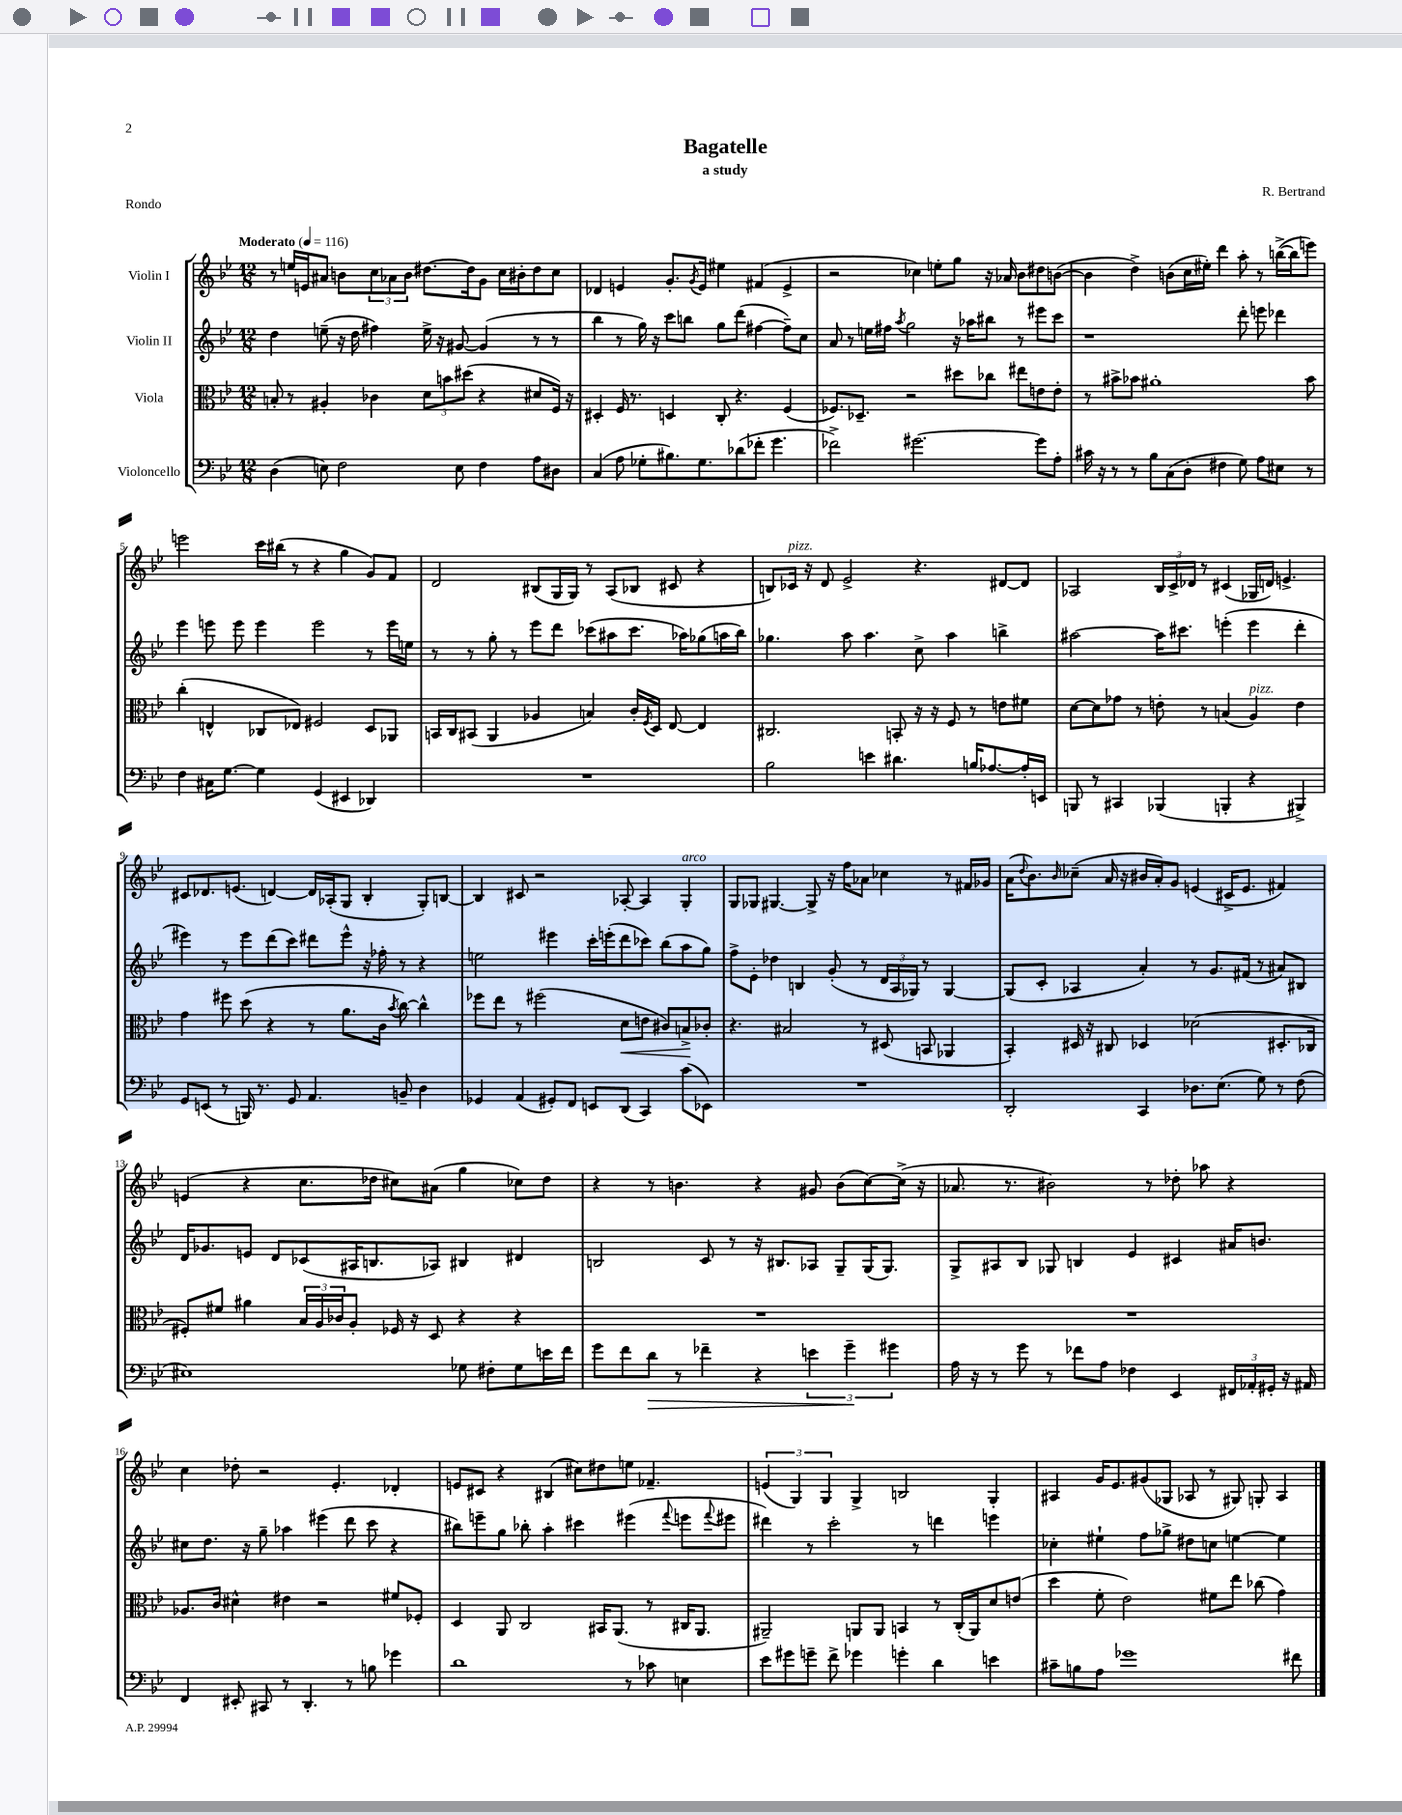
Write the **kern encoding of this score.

**kern	**dynam	**kern	**dynam	**kern	**kern
*part4	*part4	*part3	*part3	*part2	*part1
*staff4	*staff4	*staff3	*staff3	*staff2	*staff1
*I"Violoncello	*	*I"Viola	*	*I"Violin II	*I"Violin I
*clefF4	*	*clefC3	*	*clefG2	*clefG2
*k[b-e-]	*	*k[b-e-]	*	*k[b-e-]	*k[b-e-]
*M12/8	*	*M12/8	*	*M12/8	*M12/8
*MM116	*	*MM116	*	*MM116	*MM116
=1	=1	=1	=1	=1	=1
!	!	!	!	!	!LO:TX:a:B:t=Moderato
(4D\	.	8Bn'/	.	4dd\	8r
.	.	8r	.	.	16een/LL
.	.	.	.	.	16en/J
8En\)	.	4A#X'/	.	(8een~\	8a#X/J
2F\	.	.	.	16r	8bn\L
.	.	.	.	16dd\	.
.	.	4c-X\	.	4ff#X\)	12cc\
.	.	.	.	.	12a-X\
.	.	.	.	.	12b\J
.	.	12d\L	.	16ee^\	[8.dd#X\L
.	.	.	.	16r	.
.	.	12bn\	.	.	.
8E\	.	.	.	[8g#X/	.
.	.	(12dd#X\J	.	.	.
.	.	.	.	.	16dd#\k]
4F\	.	4r	.	(4g#/]	8g\J
.	.	.	.	.	16cc\LL
.	.	.	.	.	16b#X'\J
8A\L	.	8d#X/L	.	8r	8dd#\
8D#X\J	.	16F/Jk)	.	8r	8cc\J
.	.	16r	.	.	.
=2	=2	=2	=2	=2	=2
(4C/	.	4D#X'/	.	4bb-\	4d-X/
8A\	.	16F/	.	8r	4en/
.	.	8.r	.	.	.
8G-X'\L	.	.	.	16gg\)	.
.	.	.	.	16r	.
8.B#X\)	.	4Dn/	.	8ccc\L	8.g'/L
.	.	.	.	8bbn\J	.
.	.	.	.	.	8qg/
8.G-\	.	.	.	.	16e/Jk
.	.	8C'/	.	8gg\L	4ee#X\
(8d-X\	.	4.r	.	(8ddd\J	.
8f-X'\J	.	.	.	[4ff#X\	(4f#X/
4.g\	.	.	.	.	.
.	.	(4F/	.	8ff#~\L])	4e^/
.	.	.	.	8cc\J	.
=3	=3	=3	=3	=3	=3
2f-X^\)	.	8.F-X/L)	.	8a/	2r
.	.	.	.	8r	.
.	.	8.D-X~/J	.	.	.
.	.	.	.	16een\LL	.
.	.	.	.	16ff#X\JJ	.
.	.	.	.	8qaa/	.
.	.	2r	.	2gg\	.
[2.g#X\	.	.	.	.	4cc-X\)
.	.	.	.	.	8een'\L
.	.	8dd#X\L	.	16r	8gg\J
.	.	.	.	16aa-X\KL	.
.	.	8cc-X\J	.	8bb#X\J	16r
.	.	.	.	.	16a-X/
.	.	8ee#X\L	.	8r	8b-\L
8g#\L]	.	8en\	.	8eee#X\L	8dd#X\
8A'\J	.	8e'\J	.	8ccc\J	([8bn\J
=4	=4	=4	=4	=4	=4
16c#X\	.	8r	.	1r	4b\]
16r	.	.	.	.	.
8r	.	8b#X^\L	.	.	.
8r	.	8b-X\J	.	.	4dd^\)
8B-\L	.	1a#X'	.	.	.
(8C\	.	.	.	.	(8bn\L
8D'\J	.	.	.	.	16cc\L
.	.	.	.	.	16ee#X'\JJ)
4F#X\	.	.	.	.	4ddd\
8G\)	.	.	.	8ddd'\	8aa'\
8A\L	.	.	.	8eeen\	8r
8E#X\J	.	.	.	4ddd-X\	([16bbn^\LL
.	.	.	.	.	16bb\J]
8r	.	8b-\	.	.	8eeen\J)
!!LO:LB:g=z
=5	=5	=5	=5	=5	=5
4F\	.	(4cc'\	.	4eee-\	2eeen\
16C#X\KL	.	4En^^/	.	8eeen\	.
[8.G\J	.	.	.	.	.
.	.	.	.	8eee\	.
4G\]	.	8C-X/L	.	4eee\	16ccc\LL
.	.	.	.	.	(16bb#X\JJ
.	.	8E-X/J)	.	.	8r
(4GG/	.	2F#X/	.	2eee\	4r
4EE#X/	.	.	.	.	4gg\
4DD-X/)	.	8D/L	.	8r	8g/L)
.	.	8AA-X/J	.	16eee\LL	8f/J
.	.	.	.	16een\JJ	.
=6	=6	=6	=6	=6	=6
1.r	.	16BBn/LL	.	8r	2d/
.	.	16C/J	.	.	.
.	.	(8BB#X/J	.	8r	.
.	.	4AA/	.	8gg'\	.
.	.	.	.	8r	.
.	.	4A-X/	.	8eee-\L	(8B#X/L
.	.	.	.	8ddd\J	16G/L
.	.	.	.	.	16G/JJ)
.	.	4Bn/)	.	(8ccc-X\L	8r
.	.	.	.	8aa#X\	(8A/L
.	.	16c'/LL	.	8.ccc-\J	8B-X/J
.	.	8qF/	.	.	.
.	.	16D/JJ	.	.	.
.	.	[8E-/	.	.	8c#X/
.	.	.	.	16aa-X\KL)	.
.	.	4E-/]	.	(8gg-X\	4r
.	.	.	.	16aan\L	.
.	.	.	.	16bb-\JJ)	.
=7	=7	=7	=7	=7	=7
2B-\	.	2.C#X/	.	4.gg-X\	8Bn/L)
!	!	!	!	!	!LO:TX:a:i:t=pizz.
.	.	.	.	.	16c-X/Jk
.	.	.	.	.	16r
.	.	.	.	.	8d/
.	.	.	.	8aa\	2e-^/
4en\	.	.	.	4.aa\	.
4.d#X\	.	8BBn'/	.	.	.
.	.	16r	.	8cc^\	4.r
.	.	16r	.	.	.
.	.	8F/	.	4aa\	.
16Bn/KL	.	8r	.	.	.
[8.A-X/	.	.	.	.	.
.	.	8en\L	.	4bbn^\	[8d#X/L
16A-'/L]	.	8f#X\J	.	.	8d#/J]
16EEn/JJ	.	.	.	.	.
=8	=8	=8	=8	=8	=8
8BBBn/	.	[8d\L	.	[2aa#X\	2A-X/
8r	.	8d\]	.	.	.
4CC#X/	.	8g-X\J	.	.	.
.	.	8r	.	.	.
(4BBB-X/	.	8en'\	.	16aa#\KL]	24B-/LL
.	.	.	.	.	24c^/
.	.	.	.	8.ccc#X\J	.
.	.	.	.	.	24d-X/JJ
.	.	8r	.	.	8r
4BBBn'/	.	(4Bn/	.	(4eeen'\	(4c#X/
!	!	!LO:TX:a:i:t=pizz.	!	!	!
4r	.	4A/)	.	4eee\	16G-X/LL
.	.	.	.	.	16dn/JJ)
.	.	.	.	.	4.en^/
4BBB#X^/)	.	4e\	.	4ddd'\	.
!!LO:LB:g=z
=9	=9	=9	=9	=9	=9
8GG/L	.	4g\	.	4eee#X\)	8c#X/L
(8EEn/J	.	.	.	.	8.d-X/
8r	.	8ff#X\	.	8r	.
.	.	.	.	.	(8.en/J
16BBBn/)	.	(8dd\	.	8eee#\L	.
8.r	.	.	.	.	.
.	.	4r	.	(8ddd\	[4dn/)
8GG/	.	.	.	8ccc\J)	.
4.AA/	.	8r	.	8ddd#X\L	16d/LL]
.	.	.	.	.	(16A-X'/J
.	.	8.a\L	.	8eee#^^\J	8G/J
.	.	.	.	16r	4B-'/
.	.	16c\Jk	.	16ff-X'\	.
.	.	8qb-/	.	.	.
8BBn~/	.	[8cc\)	.	8r	.
4D\	.	4cc^^\]	.	4r	8G'/L)
.	.	.	.	.	[8Bn/J
=10	=10	=10	=10	=10	=10
4GG-X/	.	8ff-X\L	.	2een\	4B/]
.	.	8ee-\J	.	.	.
(4AA/	.	8r	.	.	8c#X/
.	.	(2ff#X\	.	.	2r
8GG#X'/L)	.	.	.	4eee#X\	.
8FF/J	.	.	.	.	.
8EEn/L	.	.	.	16ccc'\LL	.
.	.	.	.	(16eeen'\J	.
!	!	!	!LO:HP:b	!	!
(8DD/J	.	8d\L	<	8ddd\	[8A-X'/
4CC/)	.	8en\J	.	8ccc-X\J)	4A-/]
.	.	8c#X/L)	.	(8bb-\L	.
!	!	!	!	!	!LO:TX:a:i:t=arco
(8c\L	.	8Bn^/	.	8aa\	4G'/
8EE-X\J)	.	8c-X'/J	[	8gg\J)	.
=11	=11	=11	=11	=11	=11
1.r	.	4.r	.	8ff^\L	8G/L
.	.	.	.	8e-'\J	8G-X/J
.	.	.	.	4dd-X\	[4.G#X/
.	.	2B#X/	.	.	.
.	.	.	.	4Bn/	.
.	.	.	.	.	8G#^/]
.	.	.	.	(8g'/	16r
.	.	.	.	.	16ff\KL
.	.	8r	.	8r	8a-X\J
.	.	(8D#X/	.	24d/LL	4cc-X\
.	.	.	.	24A/	.
.	.	.	.	24G-X/JJ)	.
.	.	8BBn/	.	8r	.
.	.	4AA-X/	.	[4G-/	8r
.	.	.	.	.	16f#X/LL
.	.	.	.	.	16g-X/JJ
=12	=12	=12	=12	=12	=12
2DD'/	.	4BB-'/)	.	(8G-/L]	(16a\KL
.	.	.	.	.	8qqdd/
.	.	.	.	.	8.b-\)
.	.	.	.	8c'/J	.
.	.	.	.	.	16qqb-/
.	.	16D#X/	.	4A-X/	(8cc-X~\J
.	.	16r	.	.	.
.	.	8C#X/	.	.	16a/
.	.	.	.	.	16r
4CC/	.	4D-X/	.	4a'/)	16b#X/LL
.	.	.	.	.	16a'/J)
.	.	.	.	.	8g/J
8.D-X\L	.	(2d-X\	.	8r	(4en/
.	.	.	.	8.g/L	.
(8.E-\J	.	.	.	.	.
.	.	.	.	.	16c#X^/KL
.	.	.	.	(16f#X/Jk	8.e/J
8G\)	.	.	.	8r	.
8r	.	8.D#X'/L	.	8a#X/L)	4f#X/)
(8F\	.	.	.	8B#X/J	.
.	.	16C-X/Jk	.	.	.
!!LO:LB:g=z
=13	=13	=13	=13	=13	=13
1E#X)	.	8F#X'/L)	.	16d/KL	(4en/
.	.	.	.	8.g-X/	.
.	.	8f#X/J	.	.	.
.	.	4a#X\	.	8en/J	4r
.	.	.	.	8d/L	.
.	.	24B-/LL	.	(8c-X/	8.cc\L
.	.	24A/	.	.	.
.	.	24c-X/J	.	.	.
.	.	8A'/J	.	16A#X/K	.
.	.	.	.	8.Bn/	16dd-X\Jk
.	.	16F-X/	.	.	8cc#X\L)
.	.	16r	.	.	.
.	.	8D/	.	8A-X/J)	(8a#X\J
8G-X\	.	4r	.	4B#X/	4gg\
8F#X'\L	.	.	.	.	.
8G-\	.	4r	.	4d#X/	8cc-X\L)
16en\L	.	.	.	.	8dd-\J
16f\JJ	.	.	.	.	.
=14	=14	=14	=14	=14	=14
8g\L	.	1.r	.	2Bn/	4r
8f\	.	.	.	.	.
!	!LO:HP:b	!	!	!	!
8d\J	>	.	.	.	8r
8r	.	.	.	.	4.bn\
4f-X~\	.	.	.	8c/	.
.	.	.	.	8r	.
4r	.	.	.	16r	4r
.	.	.	.	8.B#X/L	.
6en\	.	.	.	8A-X/J	8g#X/
.	.	.	.	8G~/L	(8b\L
6g~\	.	.	.	.	.
.	.	.	.	(16G/K	[8cc\)
.	.	.	.	8.G/J)	.
6g#X\	]	.	.	.	.
.	.	.	.	.	(16cc^\Jk]
.	.	.	.	.	16r
=15	=15	=15	=15	=15	=15
16A\	.	1.r	.	8G^/L	8.a-X/
16r	.	.	.	.	.
8r	.	.	.	8A#X/	.
.	.	.	.	.	8.r
8g\	.	.	.	8B-/J	.
8r	.	.	.	8G-X/	2b#X\)
8f-X\L	.	.	.	4Bn/	.
8A\J	.	.	.	.	.
4F-X\	.	.	.	4e-/	.
.	.	.	.	.	8r
4EE-/	.	.	.	4c#X/	8dd-X'\
.	.	.	.	.	8aa-X\
24FF#X/LL	.	.	.	16a#X/KL	4r
24AA-X'/	.	.	.	.	.
.	.	.	.	8.bn/J	.
24GG#X'/JJ	.	.	.	.	.
16r	.	.	.	.	.
16AA#X/	.	.	.	.	.
!!LO:LB:g=z
=16	=16	=16	=16	=16	=16
4FF/	.	8.A-X/L	.	8cc#X\L	4cc\
.	.	.	.	8.dd\J	.
.	.	16c/Jk	.	.	.
8EE#X'/	.	4d#X^^\	.	.	8dd-X'\
.	.	.	.	16r	.
8CC#X/	.	.	.	8gg~\	2r
8r	.	4e#X\	.	4aa-X\	.
4.DD'/	.	.	.	.	.
.	.	2r	.	(4eee#X\	.
.	.	.	.	.	4.e-'/
8r	.	.	.	8ddd\	.
8Bn\	.	.	.	8ccc\	.
4g-X\	.	8f#X/L	.	4r	4d-X'/
.	.	8F-X'/J	.	.	.
=17	=17	=17	=17	=17	=17
1d	.	4D/	.	8bb#X\L)	8en/L
.	.	.	.	8eeen~\	8c#X/J
.	.	8AA/	.	8gg\J	4r
.	.	2C/	.	8bb-X'\	.
.	.	.	.	4aa'\	(4B#X/
.	.	.	.	4ccc#X\	8cc#X\L)
.	.	16BB#X/KL	.	.	8dd#X\
.	.	(8.AA/J	.	.	.
8r	.	.	.	(4eee#X\	8een\J
8c-X\	.	8r	.	.	4.f-X~/
.	.	.	.	8qqfff/	.
4En\	.	16C#X/KL	.	8eeen\L	.
.	.	8.AA/J	.	.	.
.	.	.	.	8qqfff/	.
.	.	.	.	8eee#X\J	.
=18	=18	=18	=18	=18	=18
8e-\L	.	2AA#X~/)	.	4ddd#X\)	(6en/
8g#X\	.	.	.	.	.
.	.	.	.	.	6G/)
8gn~\J	.	.	.	8r	.
.	.	.	.	.	6G/
8f^\	.	.	.	2ccc'\	.
4g-X\	.	8AAn/L	.	.	4G^/
.	.	8AA/J	.	.	.
4gn'\	.	4BBn/	.	.	2Bn/
.	.	.	.	8r	.
4d\	.	8r	.	4dddn\	.
.	.	(16C'/LL	.	.	.
.	.	16AA/J)	.	.	.
4en\	.	8d/	.	4eeen\	4G'/
.	.	(8en/J	.	.	.
=19	=19	=19	=19	=19	=19
8c#X~\L	.	4dd\	.	4cc-X'\	4A#X/
8Bn\	.	.	.	.	.
8A\J	.	8f'\	.	4ee#X`\	16g/KL
.	.	.	.	.	8.e-/
1g-X	.	2e-\)	.	.	.
.	.	.	.	8ff\L	(8g#X/
.	.	.	.	8gg-X^\J	8G-X/J
.	.	.	.	8dd#X\L	8A-X/
.	.	8f#X\L	.	8ccn\J	8r
.	.	8ee-\J	.	[4een\	8G#X/)
.	.	(8cc-X\	.	.	8Gn'/
.	.	4g\)	.	4ee\]	4A-/
8f#X\	.	.	.	.	.
==	==	==	==	==	==
*-	*-	*-	*-	*-	*-
